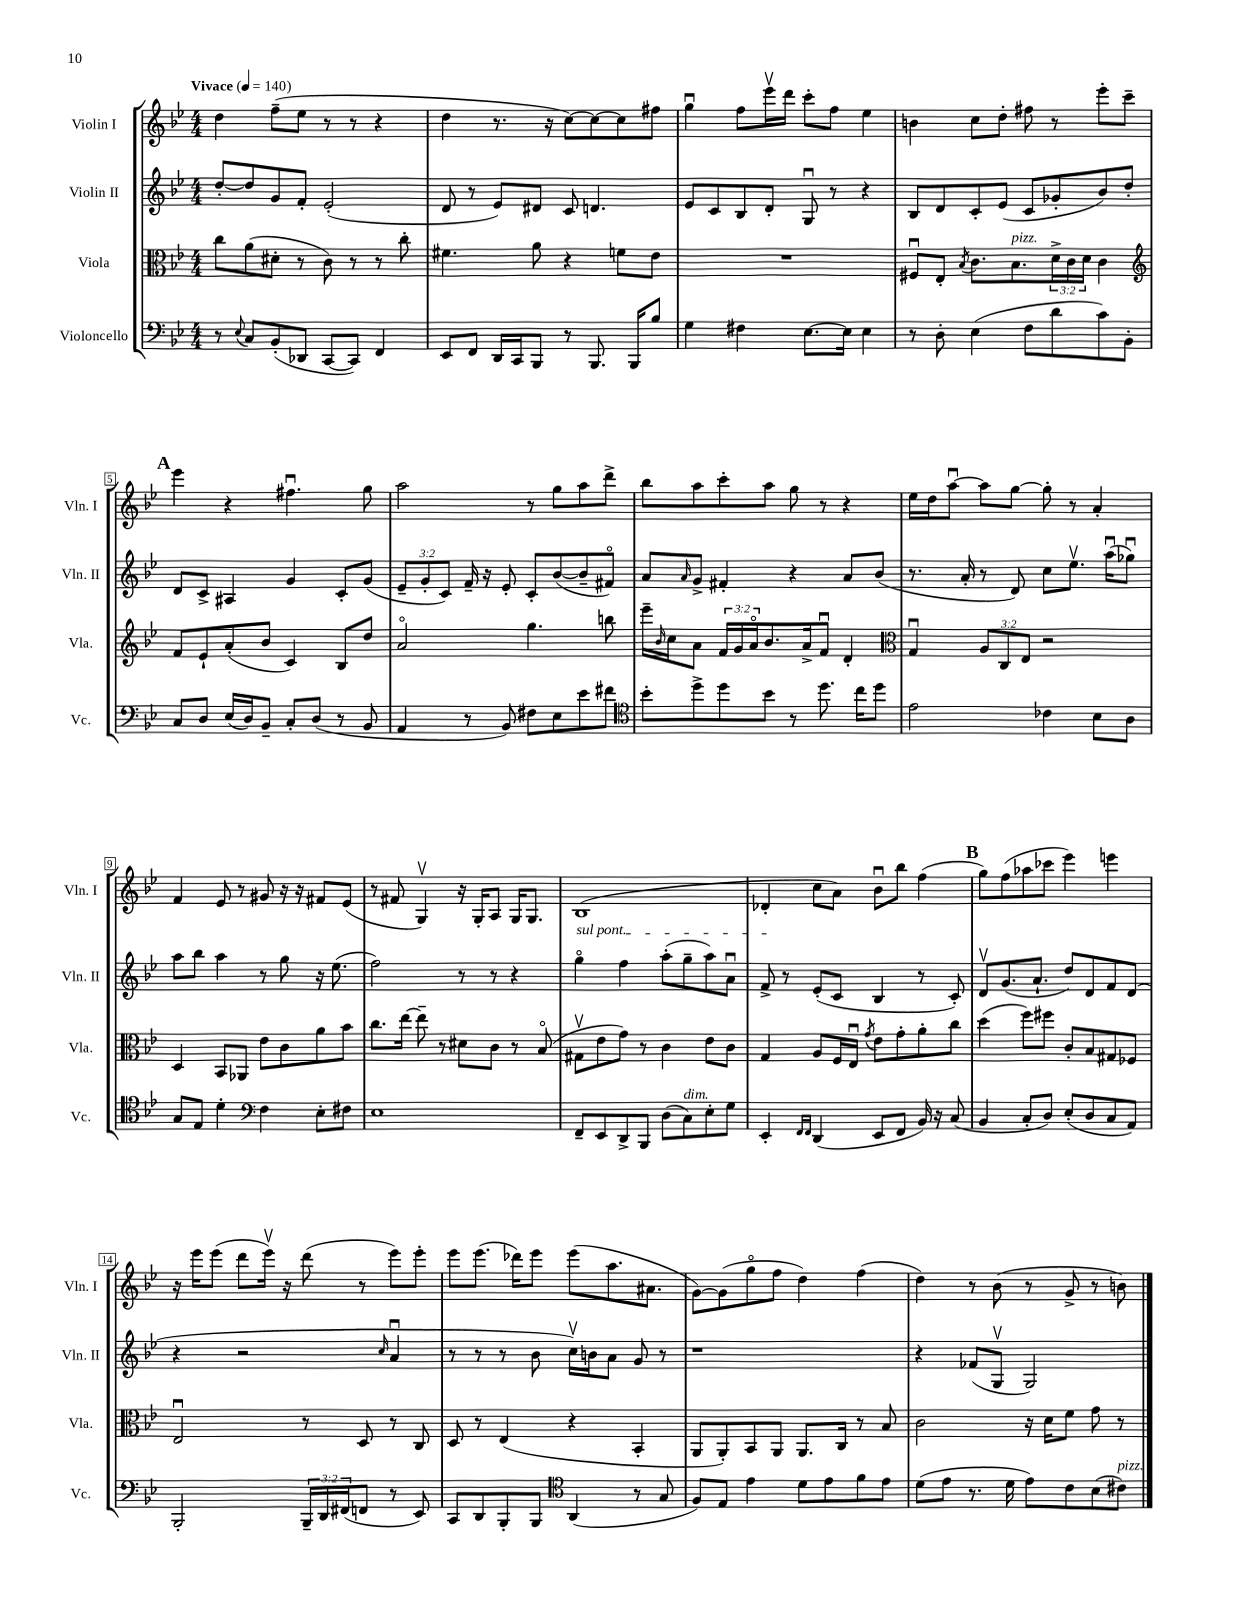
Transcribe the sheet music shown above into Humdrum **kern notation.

**kern	**kern	**kern	**kern
*staff4	*staff3	*staff2	*staff1
*clefF4	*clefC3	*clefG2	*clefG2
*k[b-e-]	*k[b-e-]	*k[b-e-]	*k[b-e-]
*M4/4	*M4/4	*M4/4	*M4/4
*MM140	*MM140	*MM140	*MM140
8r	8cc\L	[8dd'/L	4dd\
8qqE-/	.	.	.
8C/L	(8a\	8dd/]	.
(8BB-'/	8d#'\J	8g/	(8ff~\L
8DD-/J	8r	8f'/J	8ee-\J
[8CC/L	8c\)	(2e-'/	8r
8CC/]J)	8r	.	8r
4FF/	8r	.	4r
.	8cc'\	.	.
=	=	=	=
8EE-/L	4.f#\	8d/	4dd\
8FF/J	.	8r	.
16DD/LL	.	8e-/L)	8.r
16CC/J	.	.	.
8BBB-/J	8a\	8d#/J	.
.	.	.	16r
8r	4r	8c/	[8cc\L)
8.BBB-/	.	4.d/	8cc\_
.	8f\L	.	8cc\]
16BBB-/LK	.	.	.
8B-/J	8e-\J	.	8ff#\J
=	=	=	=
4G\	1r	8e-/L	4ggu\
.	.	8c/	.
4F#\	.	8B-/	8ff\L
.	.	8d'/J	16eee-v\L
.	.	.	16ddd\JJ
[8.E-\L	.	8Gu/	8ccc'\L
.	.	8r	8ff\J
16E-\]Jk	.	.	.
4E-\	.	4r	4ee-\
=	=	=	=
8r	8F#u/L	8B-/L	4b\
8D'\	8E-'/J	8d/	.
.	8qB-/	.	.
(4E-\	8.c\L	8c'/	8cc\L
.	.	(8e-/J	8dd'\J
.	8.B-\	.	.
8F\L	.	8c/L	8ff#\
8d\	24d^\L	8g-'/	8r
.	24c\	.	.
.	24d\JJ	.	.
8c\)	4c\	8b-/)	8eee-'\L
8BB-'\J	.	8dd'/J	8ccc~\J
=	=	=	=
*	*clefG2	*	*
8C/L	8f/L	8d/L	4eee-\
8D/J	8e-`/	8c^/J	.
(16E-/LL	(8a'/	4A#/	4r
16D/J)	.	.	.
8BB-~/J	8b-/J	.	.
8C'/L	4c/)	4g/	4.ff#u\
(8D/J	.	.	.
8r	8B-/L	8c'/L	.
8BB-/	8dd/J	(8g/J	8gg\
=	=	=	=
4AA/	2ao/	12e-~/L	2aa\
.	.	12g'/	.
.	.	12c/J)	.
8r	.	16f~/	.
.	.	16r	.
8BB-/)	.	8e-'/	.
8F#\L	4.gg\	8c'/L	8r
8E-\	.	([8b-/	8gg\L
8e-\	.	8b-~/]	8aa\
8f#\J	8bb\	8f#o/J)	8ddd^\J
=	=	=	=
*clefC4	*	*	*
8b-'\L	16eee-~\LL	8a/L	8bb-\L
.	16qqb-/	.	.
.	16cc\J	.	.
.	.	16qqa/	.
8dd^\	8a\J	8g^/J	8aa\
8dd\	24f/LL	4f#'/	8ccc'\
.	24g/	.	.
.	24ao/J	.	.
8b-\J	8.b-/	.	8aa\J
8r	.	4r	8gg\
.	16a^/k	.	.
8.dd\	8fu/J	.	8r
.	4d'/	8a/L	4r
16cc\LK	.	.	.
8dd\J	.	(8b-/J	.
=	=	=	=
*	*clefC3	*	*
2e-\	4Gu/	8.r	16ee-\LL
.	.	.	16dd\J
.	.	.	[8aau\J
.	.	16a'/	.
.	12A/L	8r	8aa\]L
.	12C/	.	.
.	.	8d/)	[8gg\J
.	12E-/J	.	.
4c-\	2r	8cc\L	8gg'\]
.	.	8.ee-v\J	8r
8B-\L	.	.	4a'/
.	.	(16aau\LK	.
8A\J	.	8gg-u\J)	.
=	=	=	=
8G/L	4D/	8aa\L	4f/
8E-/J	.	8bb-\J	.
4d'\	8BB-/L	4aa\	8e-/
.	8AA-/J	.	8r
*clefF4	*	*	*
4F\	8e-\L	8r	8g#/
.	8c\	8gg\	16r
.	.	.	16r
8E-'\L	8a\	16r	8f#/L
.	.	(8.ee-\	.
8F#\J	8b-\J	.	(8e-/J
=	=	=	=
1E-	8.cc\L	2ff\)	8r
.	.	.	8f#/
.	[16ee-\Jk	.	.
.	8ee-~\]	.	4Gv/)
.	8r	.	.
.	8d#\L	8r	16r
.	.	.	16G'/LK
.	8c\J	8r	8A/J
.	8r	4r	16G/LK
.	.	.	8.G/J
.	(8B-o/	.	.
=	=	=	=
8FF~/L	8G#v\L	4ggo\	(1B-
8EE-/	8e-\	.	.
8DD^/	8g\J)	4ff\	.
8BBB-/J	8r	.	.
(8D\L	4c\	(8aa'\L	.
8C\)	.	8gg~\	.
8E-'\	8e-\L	8aa\)	.
8G\J	8c\J	8au\J	.
=	=	=	=
4EE-'/	4G/	8f^/	4d-'/
.	.	8r	.
16qqFF/LL	.	.	.
16qqFF/JJ	.	.	.
(4DD/	8A/L	(8e-'/L	8cc\L
.	16F/L	8c/J	8a\J)
.	16E-u/JJ	.	.
.	8qg/	.	.
8EE-/L	8e-\L	4B-/	8b-u\L
8FF/J	8g'\	.	8bb-\J
16BB-/)	8a'\	8r	(4ff\
16r	.	.	.
(8C/	8cc\J	8c'/)	.
=	=	=	=
4BB-/	(4dd\	8dv/L	8gg\L)
.	.	(8.g/	(8ff\
8C'/L	8ff\L)	.	8aa-\
.	.	8.a`/J	.
8D/J)	8ff#\J	.	8ccc-\J
(8E-'/L	8c'/L	8dd/L)	4eee-\)
8D/	8B-/	8d/	.
8C/	8G#/	8f/	4eee\
8AA/J)	8F-/J	(8d/J	.
=	=	=	=
2BBB-'/	2E-u/	4r	16r
.	.	.	16eee-\LK
.	.	.	(8eee-\J
.	.	2r	8ddd\L
.	.	.	16eee-v\Jk)
.	.	.	16r
24BBB-~/LL	8r	.	(8ddd\
24DD/	.	.	.
(24FF#/J	.	.	.
8FF/J	8D/	.	8r
.	.	16qqcc/	.
8r	8r	4au/	8eee-\L)
8EE-/)	8C/	.	8eee-'\J
=	=	=	=
8CC/L	8D/	8r	8eee-\L
8DD/	8r	8r	(8.eee-\J
8BBB-'/	(4E-/	8r	.
.	.	.	16ddd-\LK)
8BBB-/J	.	8b-\	8eee-\J
*clefC4	*	*	*
(4AA/	4r	16ccv\LL)	(8eee-\L
.	.	16b\J	.
.	.	8a\J	8.aa\
8r	4BB-'/	8g/	.
.	.	.	8.a#\J
8G/	.	8r	.
=	=	=	=
8F/L)	8AA/L	1r	[8g\L)
8E-/J	8AA'/)	.	(8g\]
4e-\	8BB-/	.	8ggo\
.	8AA/J	.	8ff\J
8d\L	8.AA/L	.	4dd\)
8e-\	.	.	.
.	16C/Jk	.	.
8f\	8r	.	(4ff\
8e-\J	8B-/	.	.
=	=	=	=
(8d\L	2c\	4r	4dd\)
8e-\J	.	.	.
8.r	.	(8f-/L	8r
.	.	8Gv/J	(8b-\
16d\	.	.	.
8e-\L)	16r	2G/)	8r
.	16d\LK	.	.
8c\	8f\J	.	8g^/
(8B-\	8g\	.	8r
8c#\J)	8r	.	8b\)
==	==	==	==
*-	*-	*-	*-
